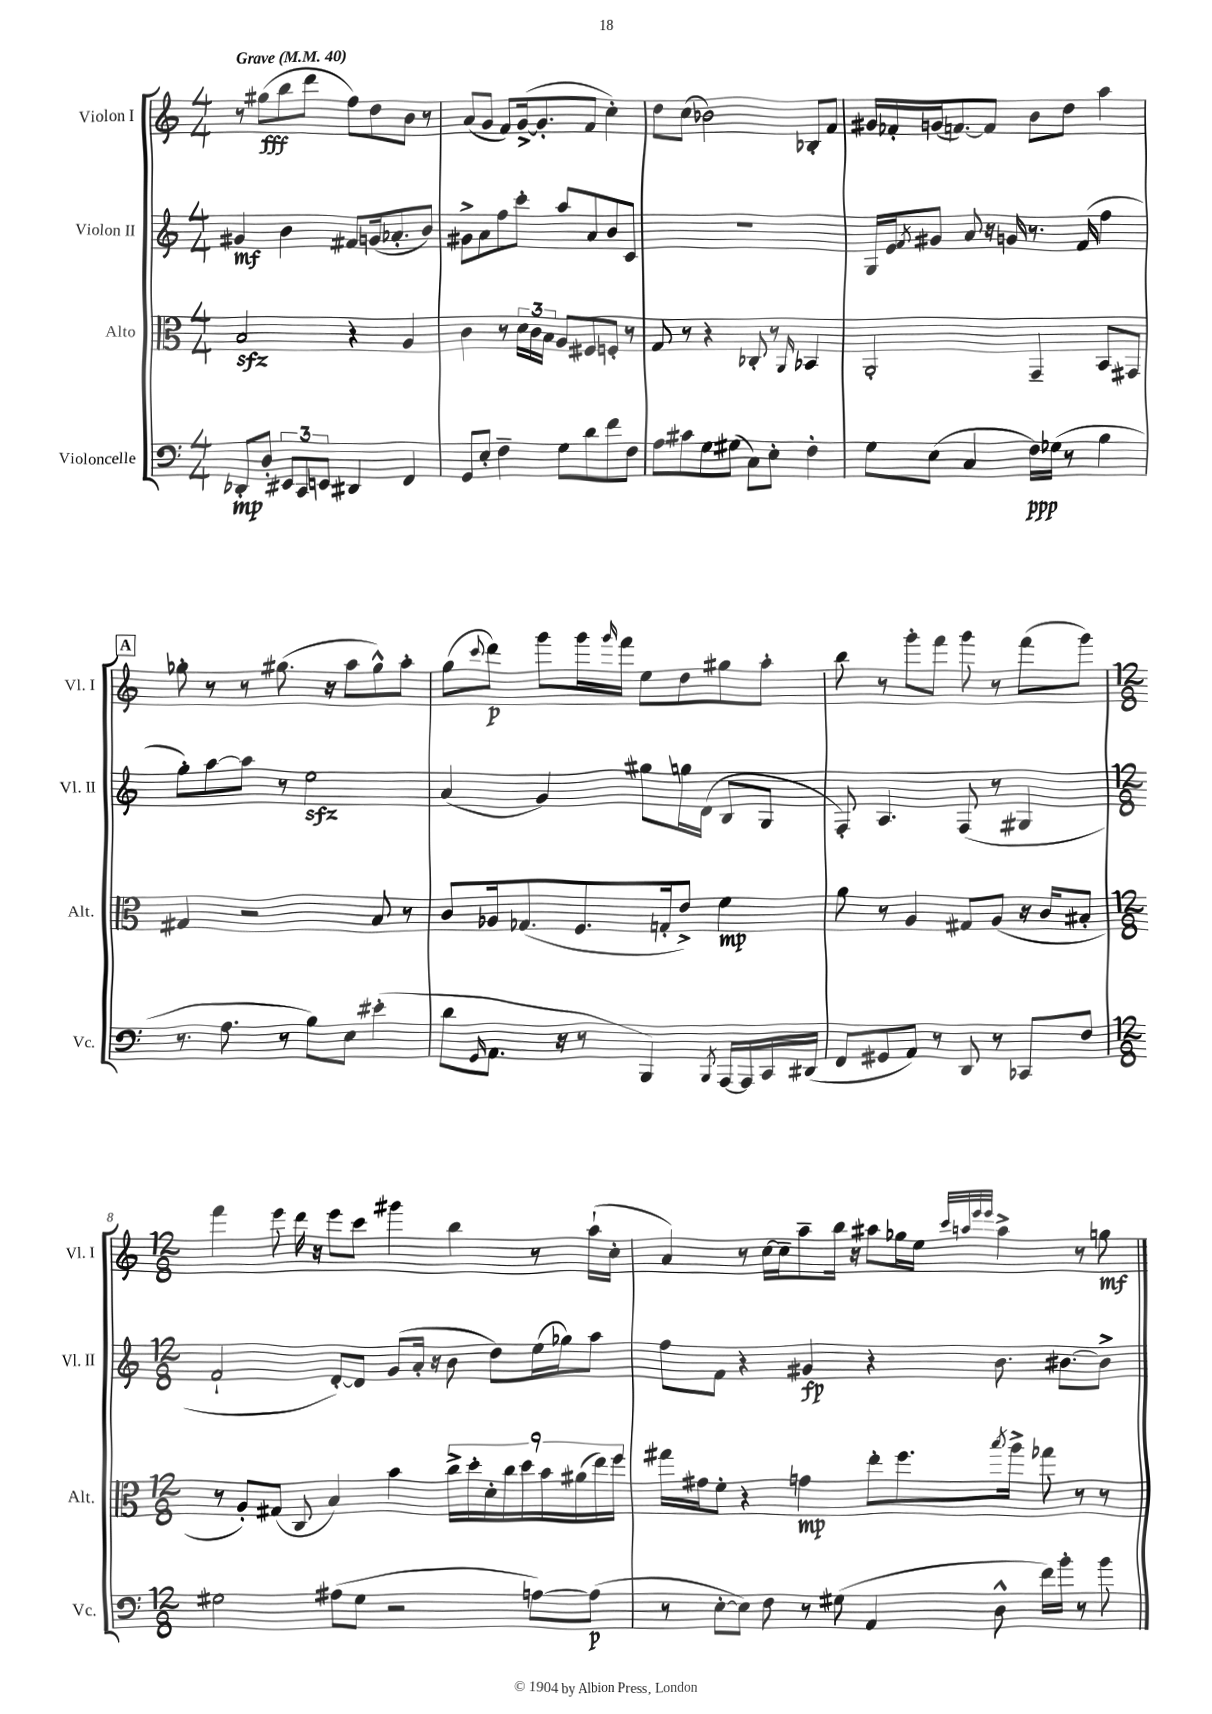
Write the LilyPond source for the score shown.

<<
\new StaffGroup <<
\new Staff = "s0" \with { instrumentName = "Violon I" shortInstrumentName = "Vl. I" } {
    \clef treble \key c \major \numericTimeSignature \time 4/4 \tempo "Grave" 4 = 40
    r8 gis''8\fff( b''8 d'''8 f''8) d''8 b'8 r8 |
    a'8( g'8 f'8) g'16~->( g'8.-. f'8 c''4-.) |
    d''8 c''8( bes'2) bes8-. f'8 |
    gis'16 fes'16-. g'16( f'8.~) f'8 b'8 d''8 a''4 |
    \mark \markup { \box "A" } ges''8-. r8 r8 gis''8.( r16 a''8 gis''8-^) a''8-. |
    g''8( \appoggiatura { c'''8 } d'''8\p) g'''8 g'''16 \grace { g'''16 } f'''16 e''8 d''8 gis''8 a''8-. |
    b''8 r8 g'''8-. f'''8 g'''8 r8 f'''8( g'''8) |
    \numericTimeSignature \time 12/8 f'''4 e'''8 d'''16 r16 e'''8 c'''8 gis'''4 b''4 r8 a''16-!( c''16-. |
    a'4) r8 c''16~ c''16-- a''8-- b''16 r16 ais''8 ges''16 e''16 \grace { c'''32 a''32 e'''32 e'''32 } a''4-> r8 g''8\mf \bar "|." |
}
\new Staff = "s1" \with { instrumentName = "Violon II" shortInstrumentName = "Vl. II" } {
    \clef treble \key c \major \numericTimeSignature \time 4/4
    gis'4\mf b'4 fis'8 g'16( aes'8.-. b'8) |
    gis'8-> a'8 f''8 c'''8-. a''8 a'8 b'8 c'8 |
    R1 |
    g16 e'16 \acciaccatura { f'8 } gis'8 a'8 r16 g'16 r8. f'16( f''4 |
    \mark \markup { \box "A" } g''8-.) a''8~ a''8 r8 e''2\sfz |
    a'4( g'4) gis''8 g''16 d'16( b8 g8 |
    f8-.) a4. f8( r8 gis4 |
    \numericTimeSignature \time 12/8 f'2-! d'8~-.) d'8 g'8( a'16-. r16 b'8 d''8) e''16( ges''16) a''8 |
    f''8 f'8 r4 gis'4\fp r4 b'8. bis'8.~ bis'8-> \bar "|." |
}
\new Staff = "s2" \with { instrumentName = "Alto" shortInstrumentName = "Alt." } {
    \clef alto \key c \major \numericTimeSignature \time 4/4
    b2\sfz r4 a4 |
    c'4 r8 \tuplet 3/2 { d'16 c'16 b16 } a8 fis8 f8-. r8 |
    g8 r8 r4 ces8-. r8 \grace { a,16 } bes,4 |
    a,2-. g,4-- b,8 gis,8 |
    \mark \markup { \box "A" } gis4 r2 b8 r8 |
    c'8 aes16 ges8.( f8. g16-. e'8->) f'4\mp |
    a'8 r8 a4 gis8 a8( r16 c'16 bis8-. |
    \numericTimeSignature \time 12/8 r8 a8-.) gis8( c8 b4) b'4 \tuplet 9/8 { c''16-> d''16-. d'16-. c''16 d''16 b'16 ais'16( e''16) f''16 } |
    gis''16 gis'16 f'8-. r4 g'4\mp e''8-. f''8. \acciaccatura { b''8 } a''16-> ges''8 r8 r8 \bar "|." |
}
\new Staff = "s3" \with { instrumentName = "Violoncelle" shortInstrumentName = "Vc." } {
    \clef bass \key c \major \numericTimeSignature \time 4/4
    des,8-.\mp d8-. \tuplet 3/2 { eis,8 c,8 e,8 } dis,4 f,4 |
    g,8 e8-. f4-- g8 d'8 f'8 f8 |
    a8 cis'8 g8 gis8( c8) e8-. f4-. |
    g8 e8( c4 f16\ppp) ges16( r8 b4 |
    \mark \markup { \box "A" } r8. a8. r8 b8) e8 eis'4-.( |
    d'8 \grace { g,16 } a,8. r16 r8 b,,4) \acciaccatura { b,,8 } a,,16~ a,,16 c,16 dis,16( |
    f,8 gis,8 a,8) r8 d,8 r8 ces,8 f8 |
    \numericTimeSignature \time 12/8 gis2 ais8( gis8 r2 a8~) a8\p( |
    r8 e8~-. e8) f8 r8 gis8( a,4 d8-^ f'16) b'16-. r8 b'8 \bar "|." |
}
>>
>>
